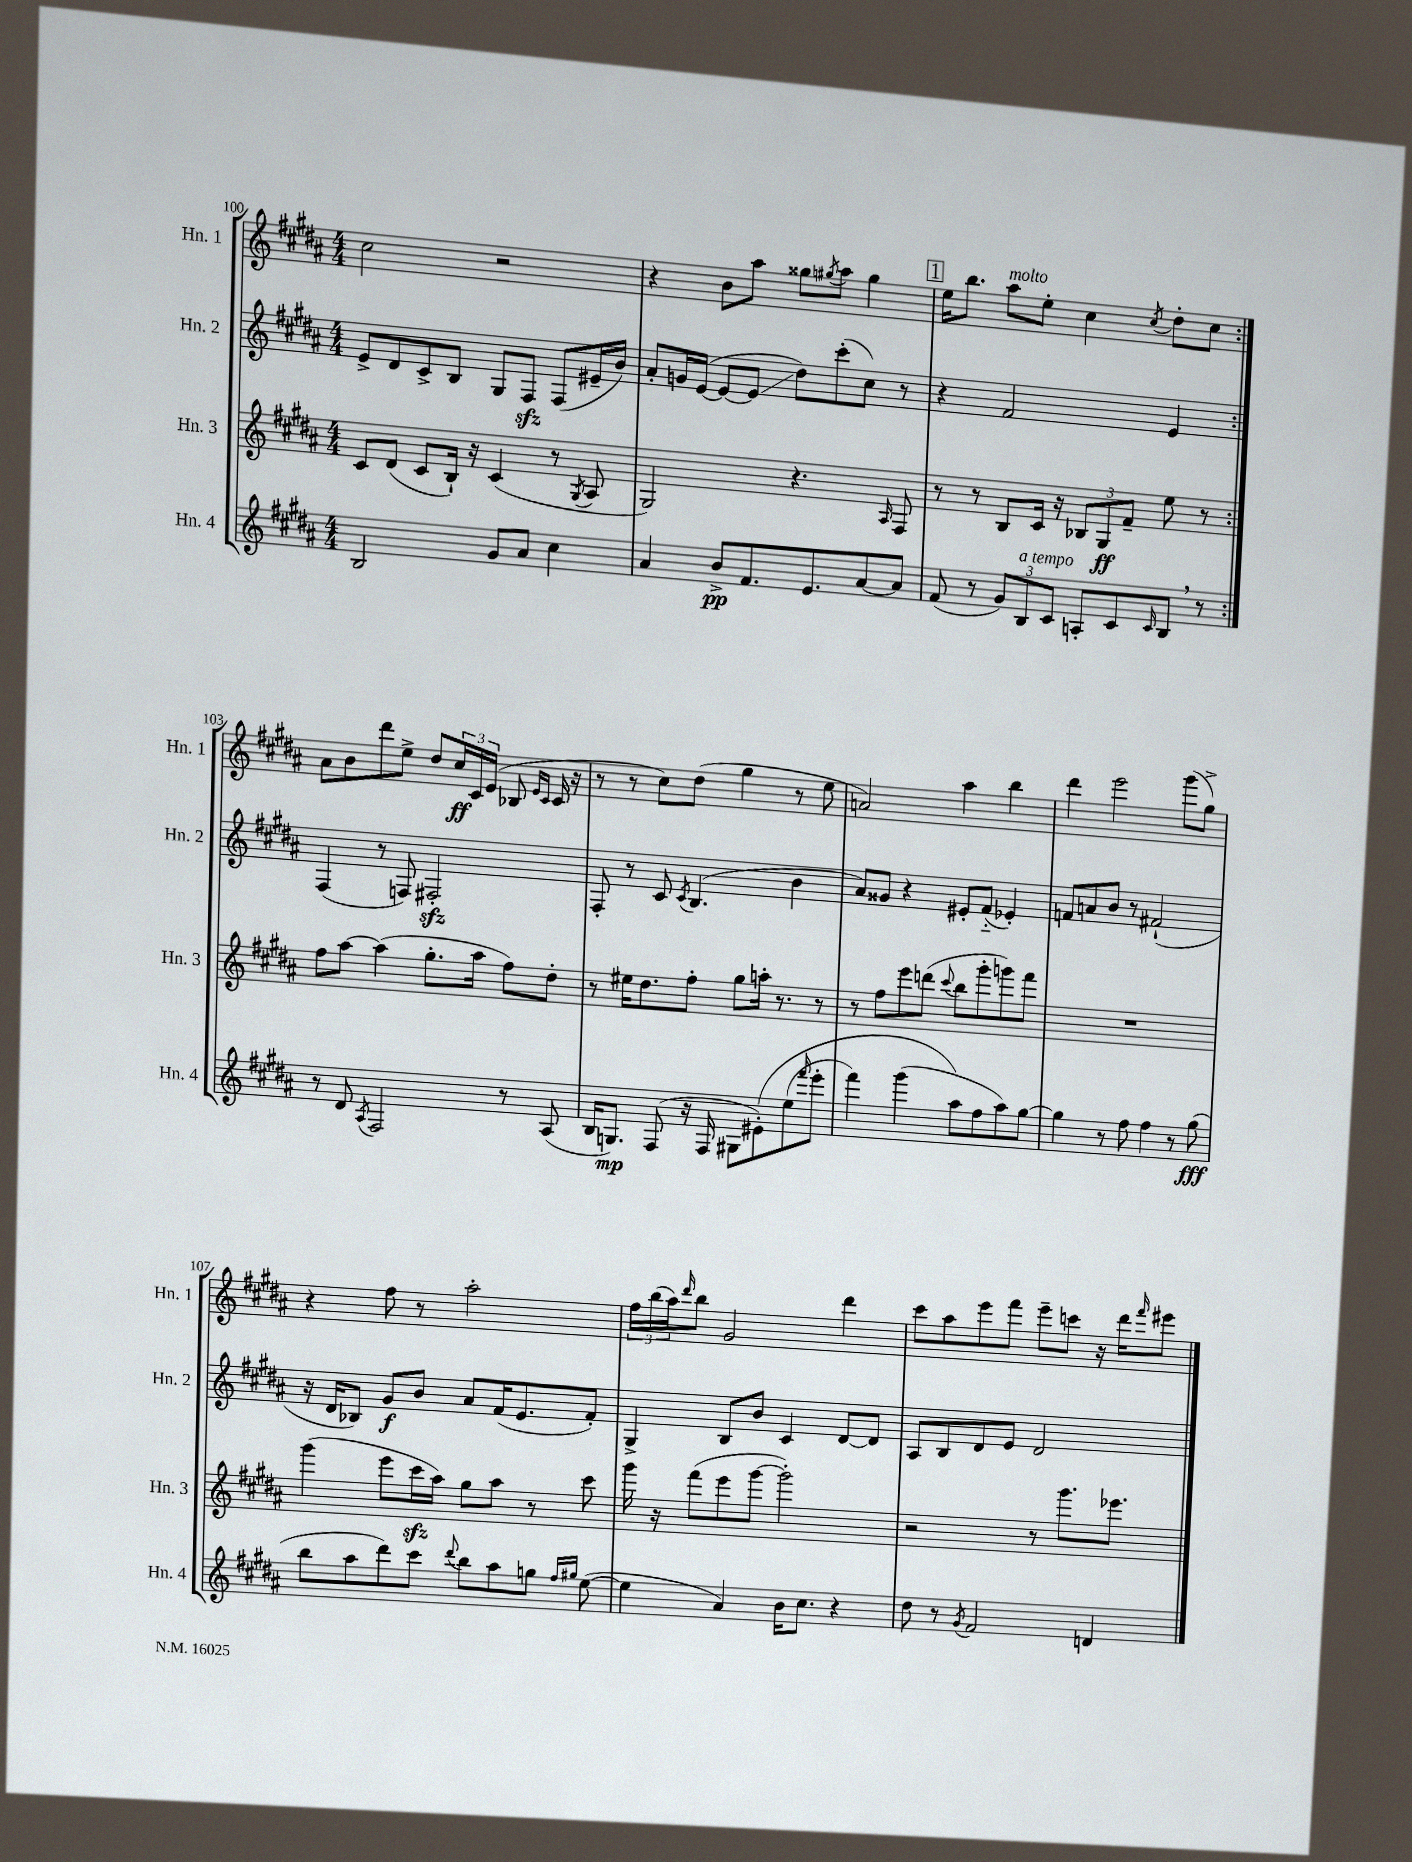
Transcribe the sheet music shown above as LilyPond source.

<<
\new StaffGroup <<
\new Staff = "s0" \with { instrumentName = "Hn. 1" shortInstrumentName = "Hn. 1" } {
    \clef treble \key b \major \numericTimeSignature \time 4/4
    \repeat volta 2 { cis''2 r2 |
    r4 b'8 ais''8 gisis''8 \acciaccatura { gis''8 } ais''8 gis''4 |
    \mark \markup { \box "1" } e''16 b''8. ais''8^\markup { \italic "molto" } e''8-. cis''4 \acciaccatura { cis''8 } dis''8-. cis''8 | }
    ais'8 b'8 dis'''8 e''8-> dis''8 \tuplet 3/2 { cis''16\ff cis'16 e'16( } bes8 \grace { e'16 cis'16 } cis'16 r16 |
    r8 r8 cis''8) dis''8( gis''4 r8 e''8 |
    a'2) ais''4 b''4 |
    dis'''4 e'''2 gis'''8( gis''8->) |
    r4 fis''8 r8 ais''2-. |
    \tuplet 3/2 { fis''16 b''16( ais''16) } \grace { dis'''16 } b''8 gis'2 dis'''4 |
    cis'''8 ais''8 e'''8 fis'''8 e'''8-- c'''8 r16 dis'''16 \grace { fis'''16 } eis'''8 \bar "|." |
}
\new Staff = "s1" \with { instrumentName = "Hn. 2" shortInstrumentName = "Hn. 2" } {
    \clef treble \key b \major \numericTimeSignature \time 4/4
    \repeat volta 2 { e'8-> dis'8 cis'8-> b8 gis8 fis8\sfz fis8( eis'16-- b'16) |
    ais'8-. g'16 e'16~( e'8~ e'8\glissando dis''8) cis'''8-.( cis''8) r8 |
    \mark \markup { \box "1" } r4 fis'2 e'4 | }
    fis4( r8 f8) fis2-.\sfz |
    fis8-. r8 cis'8 \acciaccatura { cis'8 } b4.( b'4 |
    ais'8) gisis'8 r4 eis'8-. fis'8-_( ees'4-.) |
    f'8 a'8 b'8 r8 fis'2-!( |
    r16 dis'16 bes8) gis'8\f b'8 ais'8 fis'16( e'8. fis'8-.) |
    gis4-> b8 b'8 cis'4 dis'8~ dis'8 |
    ais8 b8 dis'8 e'8 dis'2 \bar "|." |
}
\new Staff = "s2" \with { instrumentName = "Hn. 3" shortInstrumentName = "Hn. 3" } {
    \clef treble \key b \major \numericTimeSignature \time 4/4
    \repeat volta 2 { cis'8 dis'8( cis'8 b16-!) r16 cis'4( r8 \acciaccatura { gis8 } ais8 |
    gis2) r4. \grace { ais16 } fis8 |
    \mark \markup { \box "1" } r8 r8 b8 cis'16 r16 \tuplet 3/2 { bes8 gis8\ff fis'8-- } e''8 r8 | }
    fis''8 ais''8~ ais''4( gis''8.-. ais''16 fis''8) dis''8-. |
    r8 eis''16 dis''8. fis''8-. gis''8 a''16-. r8. r8 |
    r8 fis''8 e'''8 d'''8( \appoggiatura { cis'''8 } b''8 gis'''8-. g'''8) fis'''8 |
    R1 |
    gis'''4( e'''8 cis'''16\sfz ais''16) gis''8 ais''8 r8 cis'''8 |
    gis'''16 r16 fis'''8( e'''8 gis'''8~ gis'''2-.) |
    r2 r8 gis'''8. ees'''8. \bar "|." |
}
\new Staff = "s3" \with { instrumentName = "Hn. 4" shortInstrumentName = "Hn. 4" } {
    \clef treble \key b \major \numericTimeSignature \time 4/4
    \repeat volta 2 { b2 gis'8 ais'8 cis''4 |
    ais'4 b'8->\pp fis'8. e'8. ais'8~ ais'8 |
    \mark \markup { \box "1" } fis'8( r8 \tuplet 3/2 { gis'8) b8^\markup { \italic "a tempo" } cis'8 } a8-. cis'8 \grace { cis'16 } b8 \breathe r8 | }
    r8 dis'8 \acciaccatura { ais8 } fis2 r8 ais8( |
    b16 g8.\mp) fis8( r16 fis16 gis8 eis'8-.)\( e''8( \grace { fis'''16 } e'''8-. |
    fis'''4) gis'''4( ais''8\) fis''8 ais''8) gis''8~ |
    gis''4 r8 fis''8 fis''4 r8 gis''8\fff( |
    b''8 ais''8 dis'''8) cis'''8 \appoggiatura { dis'''8 } b''8 ais''8 g''8 \grace { fis''16 gis''16 } e''8~( |
    e''4 ais'4) b'16 cis''8. r4 |
    dis''8 r8 \acciaccatura { gis'8 } fis'2 d'4 \bar "|." |
}
>>
>>
\layout { \context { \Score currentBarNumber = #100 } }
